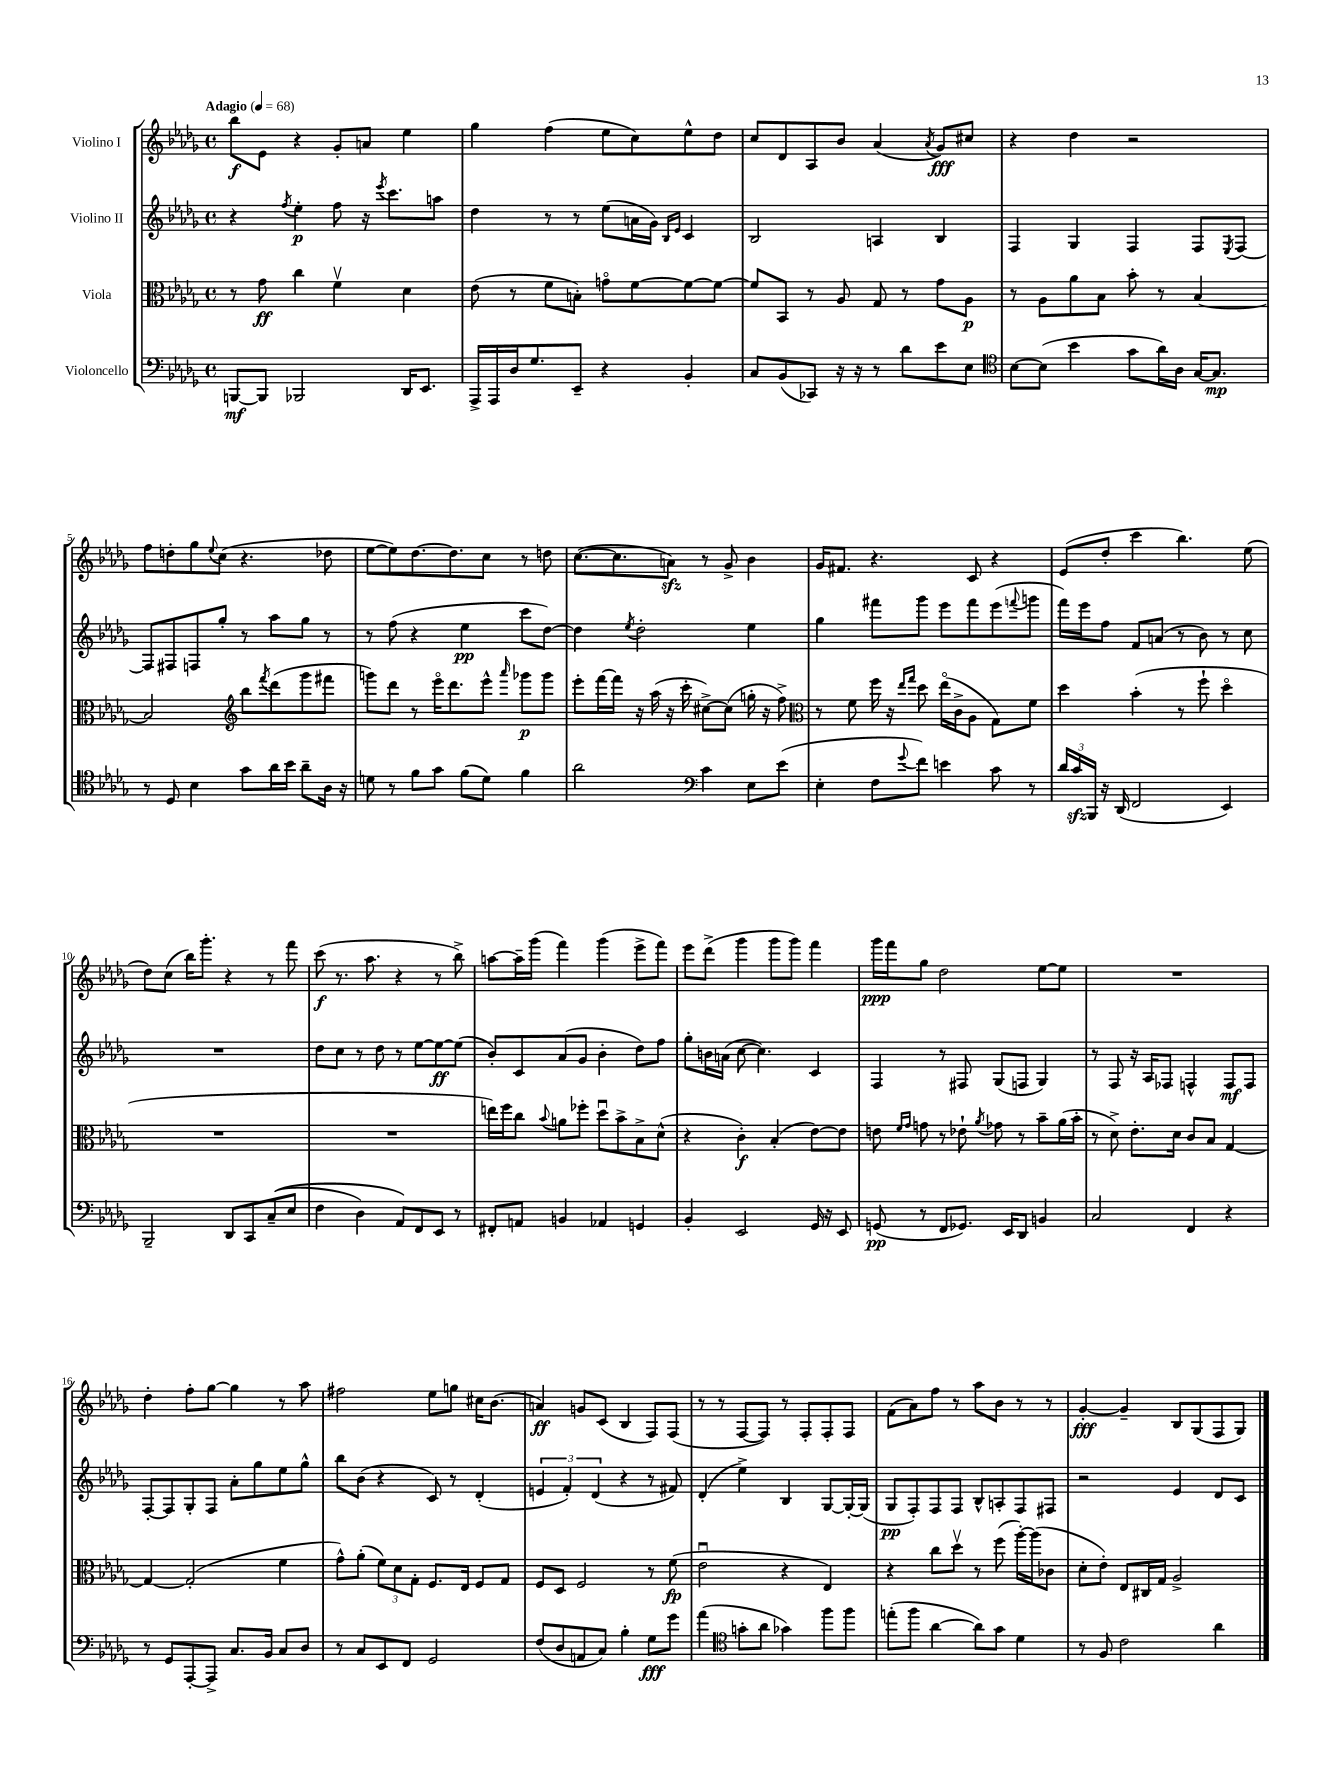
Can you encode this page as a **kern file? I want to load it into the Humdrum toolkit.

**kern	**kern	**kern	**kern
*staff4	*staff3	*staff2	*staff1
*clefF4	*clefC3	*clefG2	*clefG2
*k[b-e-a-d-g-]	*k[b-e-a-d-g-]	*k[b-e-a-d-g-]	*k[b-e-a-d-g-]
*M4/4	*M4/4	*M4/4	*M4/4
*met(c)	*met(c)	*met(c)	*met(c)
*MM68	*MM68	*MM68	*MM68
[8BBB/L	8r	4r	8bb-\L
8BBB/]J	8g-\	.	8e-\J
.	.	8qff/	.
2BBB-/	4cc\	4ee-'\	4r
.	4fv\	8ff\	8g-'/L
.	.	16r	8a/J
.	.	8qeee-/	.
.	.	8.ccc\L	.
16DD-/LK	4d-\	.	4ee-\
8.EE-/J	.	.	.
.	.	8aa\J	.
=	=	=	=
16AAA-^/LL	(8e-\	4dd-\	4gg-\
16AAA-/	.	.	.
16D-/J	8r	.	.
8.G-/	.	.	.
.	8f\L	8r	(4ff\
8EE-~/J	8B'\J)	8r	.
4r	8go\L	(8ee-\L	8ee-\L
.	[8f\	16a\L	8cc\)
.	.	16g-\JJ)	.
.	.	16qqB-/LL	.
.	.	16qqe-/JJ	.
4BB-'/	8f\_	4c/	8ee-^^\
.	8f\_J	.	8dd-\J
=	=	=	=
8C/L	8f/]L	2B-/	8cc/L
(8BB-/	8BB-/J	.	8d-/
8CC-/J)	8r	.	8A-/
16r	8A-/	.	8b-/J
16r	.	.	.
8r	8G-/	4A/	(4a-/
8d-\L	8r	.	.
.	.	.	8qa-/
8e-\	8g-\L	4B-/	8g-/L)
8E-\J	8A-\J	.	8cc#/J
=	=	=	=
*clefC4	*	*	*
[8B-\L	8r	4F/	4r
(8B-\]J	8A-\L	.	.
4b-\	8a-\	4G-/	4dd-\
.	8B-\J	.	.
8g-\L	8b-'\	4F/	2r
16a-\L)	8r	.	.
16A-\JJ	.	.	.
[16G-/LK	[4B-/	8F/L	.
8.G-/]J	.	.	.
.	.	8qE-/	.
.	.	[8F/J	.
=	=	=	=
8r	2B-/]	8F/]L	8ff\L
8D-/	.	8F#/	8dd'\
4B-\	.	8F/	8gg-\
.	.	.	8qqee-/
.	.	8gg-'/J	(8cc\J
*	*clefG2	*	*
8g-\L	8bb-\L	8r	4.r
.	8qfff/	.	.
16a-\L	(8ddd-\	8aa-\L	.
16b-\JJ	.	.	.
8a-~\L	8ggg-\	8gg-\J	.
16A-\Jk	8fff#\J	8r	8dd-\
16r	.	.	.
=	=	=	=
8d\	8ggg\L)	8r	[8ee-\L
8r	8ddd-\J	(8ff\	8ee-\])
8f\L	8r	4r	[8.dd-\
8g-\J	16eee-o\LK	.	.
.	8.ddd-\	.	8.dd-\]
(8f\L	.	4ee-\	.
8d\J)	8eee-^^\J	.	8cc\J
.	16qqaaa-/	.	.
4f\	8ggg-\L	8ccc\L	8r
.	8ggg-\J	[8dd-\J)	8dd\
=	=	=	=
2a-\	8eee-'\L	4dd-\]	([8.cc\L
.	[16fff\L	.	.
.	16fff\]JJ	.	8.cc\]
.	.	8qee-/	.
.	16r	2dd-'\	.
.	(16aa-\	.	.
.	16r	.	8a\J)
.	16ccc'\	.	.
*clefF4	*	*	*
4c\	[8cc#^\L)	.	8r
.	(8cc#\]J	.	8g-^/
8E-\L	16gg'\	4ee-\	4b-\
.	16r	.	.
(8e-\J	8ff^\)	.	.
=	=	=	=
*	*clefC3	*	*
4E-'\	8r	4gg-\	16g-/LK
.	.	.	8.f#/J
.	8f\	.	.
8F\L	16ff\	8fff#\L	4.r
.	16r	.	.
.	16qqee-/LL	.	.
8qqg-/	16qqgg-/JJ	.	.
8f\J)	8dd-\	8ggg-\J	.
4e\	(16ee-o\LL	8eee-\L	.
.	16c^\J	.	.
.	8A-\J	8fff#\	8c/
8c\	8G-\L)	(8eee-\	4r
.	.	8qqfff/	.
8r	8f\J	8ggg\J	.
=	=	=	=
24d-/LL	4dd-\	16fff\LL)	(8e-/L
24c/	.	.	.
.	.	16eee-\J	.
24BBB-/JJ	.	.	.
16r	.	8ff\J	8dd-'/J
(16DD-/	.	.	.
2FF/	(4b-'\	8f/L	4ccc\
.	.	(8a/J	.
.	8r	8r	4.bb-\)
.	8ff`\	8b-\)	.
4EE-/)	4dd-o\	8r	.
.	.	8cc\	(8ee-\
=	=	=	=
2BBB-~/	1r	1r	8dd-\L)
.	.	.	(8cc\J
.	.	.	16bb-\LK)
.	.	.	8.ggg-'\J
8DD-/L	.	.	4r
8CC/	.	.	.
&((8C~/	.	.	8r
8E-/J	.	.	8fff\
=	=	=	=
4F\	1r	8dd-\L	(8ccc\
.	.	8cc\J	8.r
4D-\)	.	8r	.
.	.	.	8.aa-\
.	.	8dd-\	.
8AA-/L&)	.	8r	4r
8FF/	.	[8ee-\L	.
8EE-/J	.	8ee-\_	8r
8r	.	(8ee-\]J	8bb-^\)
=	=	=	=
8FF#'/L	16ee\LL)	8b-'/L)	[8aa\L
.	16ff\J	.	.
8AA/J	8cc\J	8c/	16aa~\]L
.	.	.	(16ggg-\JJ
.	8qqb-/	.	.
4BB/	8a\L	(8a-/	4fff\)
.	8ff-'\J	8g-/J	.
4AA-/	8dd-u\L	4b-'\	(4ggg-\
.	8b-^\	.	.
4GG/	8B-^\	8dd-\L)	8eee-^\L
.	(8d-^^\J	8ff\J	8fff\J)
=	=	=	=
4BB-'/	4r	8gg-'\L	8eee-\L
.	.	16b\L	(8ddd-^\J
.	.	(16a\JJ	.
2EE-/	4c'\)	[8cc\	4ggg-\
.	.	4.cc\])	.
.	(4B-'/	.	8ggg-\L
.	.	.	8ggg-\J)
16GG-/	[8e-\L)	4c/	4fff\
16r	.	.	.
8EE-/	8e-\]J	.	.
=	=	=	=
(8GG/	8e\	4F/	16ggg-\LL
.	.	.	16fff\J
.	16qqf/LL	.	.
.	16qqg-/JJ	.	.
8r	8g\	.	8gg-\J
8FF/L	8r	8r	2dd-\
8.GG-/J)	8e-`\	8F#/	.
.	8qa-/	.	.
.	8g-\	(8G-/L	.
16EE-/LK	.	.	.
8DD-/J	8r	8F/J	.
4BB/	8b-~\L	4G-/)	[8ee-\L
.	(16a-\L	.	8ee-\]J
.	16b-'\JJ	.	.
=	=	=	=
2C/	8r	8r	1r
.	8d-^\)	8F/	.
.	8.e-'\L	16r	.
.	.	16A-/LK	.
.	.	8F-/J	.
.	16d-\Jk	.	.
4FF/	8c/L	4F^^/	.
.	8B-/J	.	.
4r	[4G-/	8F/L	.
.	.	8F/J	.
=	=	=	=
8r	4G-/_	[8F'/L	4dd-'\
8GG-/L	.	8F/]	.
[8AAA-'/	(2G-'/]	8G-'/	8ff'\L
8AAA-^/]J	.	8F/J	[8gg-\J
8.C/L	.	8a-'\L	4gg-\]
.	.	8gg-\	.
16BB-/Jk	.	.	.
8C/L	4f\	8ee-\	8r
8D-/J	.	8gg-^^\J	8aa-\
=	=	=	=
8r	8g-^^\L)	8bb-\L	2ff#\
8C/L	(8a-'\J	(8b-\J	.
8EE-/	12f\L)	4r	.
.	12d-\	.	.
8FF/J	.	.	.
.	12G-'\J	.	.
2GG-/	8.F/L	8c/)	8ee-\L
.	.	8r	8gg\J
.	16E-/Jk	.	.
.	8F/L	(4d-'/	16cc#\LK
.	.	.	(8.b-\J
.	8G-/J	.	.
=	=	=	=
(8F/L	8F/L	6e/	4a/)
8D-/	8D-/J	.	.
.	.	6f'/)	.
8AA/	2F/	.	8g/L
.	.	(6d-/	.
8C/J)	.	.	(8c/J
4B-'\	.	4r	4B-/
8G-\L	8r	8r	8F/L)
8g-\J	(8f\	8f#/)	(8F/J
=	=	=	=
(4a-\	2e-u\	(4d-'/	8r
.	.	.	8r
*clefC4	*	*	*
8g'\L	.	4ee-^\)	[8F/L
8a-\J	.	.	8F/]J)
4g-\)	4r	4B-/	8r
.	.	.	8F'/L
8ff\L	4E-/)	[8G-/L	8F'/
8ff\J	.	16G-'/_L	8F/J
.	.	(16G-/]JJ	.
=	=	=	=
(8ee'\L	4r	8G-/L	(8f\L
8ff\J	.	8F'/)	8a-\)
[4a-\	8cc\L	8F/	8ff\J
.	8dd-v\J	8F/J	8r
8a-\]L)	8r	8B-^^/L	8aa-\L
8g-\J	(8ff\	8A'/	8b-\J
4d-\	[16aa-'\LL)	8F/	8r
.	(16aa-\]J	.	.
.	8c-\J	8F#/J	8r
=	=	=	=
8r	8d-'\L	2r	[4g-'/
8F/	8e-'\J)	.	.
2c\	8E-/L	.	4g-~/]
.	16C#/L	.	.
.	16G-/JJ	.	.
.	2A-^/	4e-/	8B-/L
.	.	.	(8G-/
4a-\	.	8d-/L	8F/
.	.	8c/J	8G-/J)
==	==	==	==
*-	*-	*-	*-
